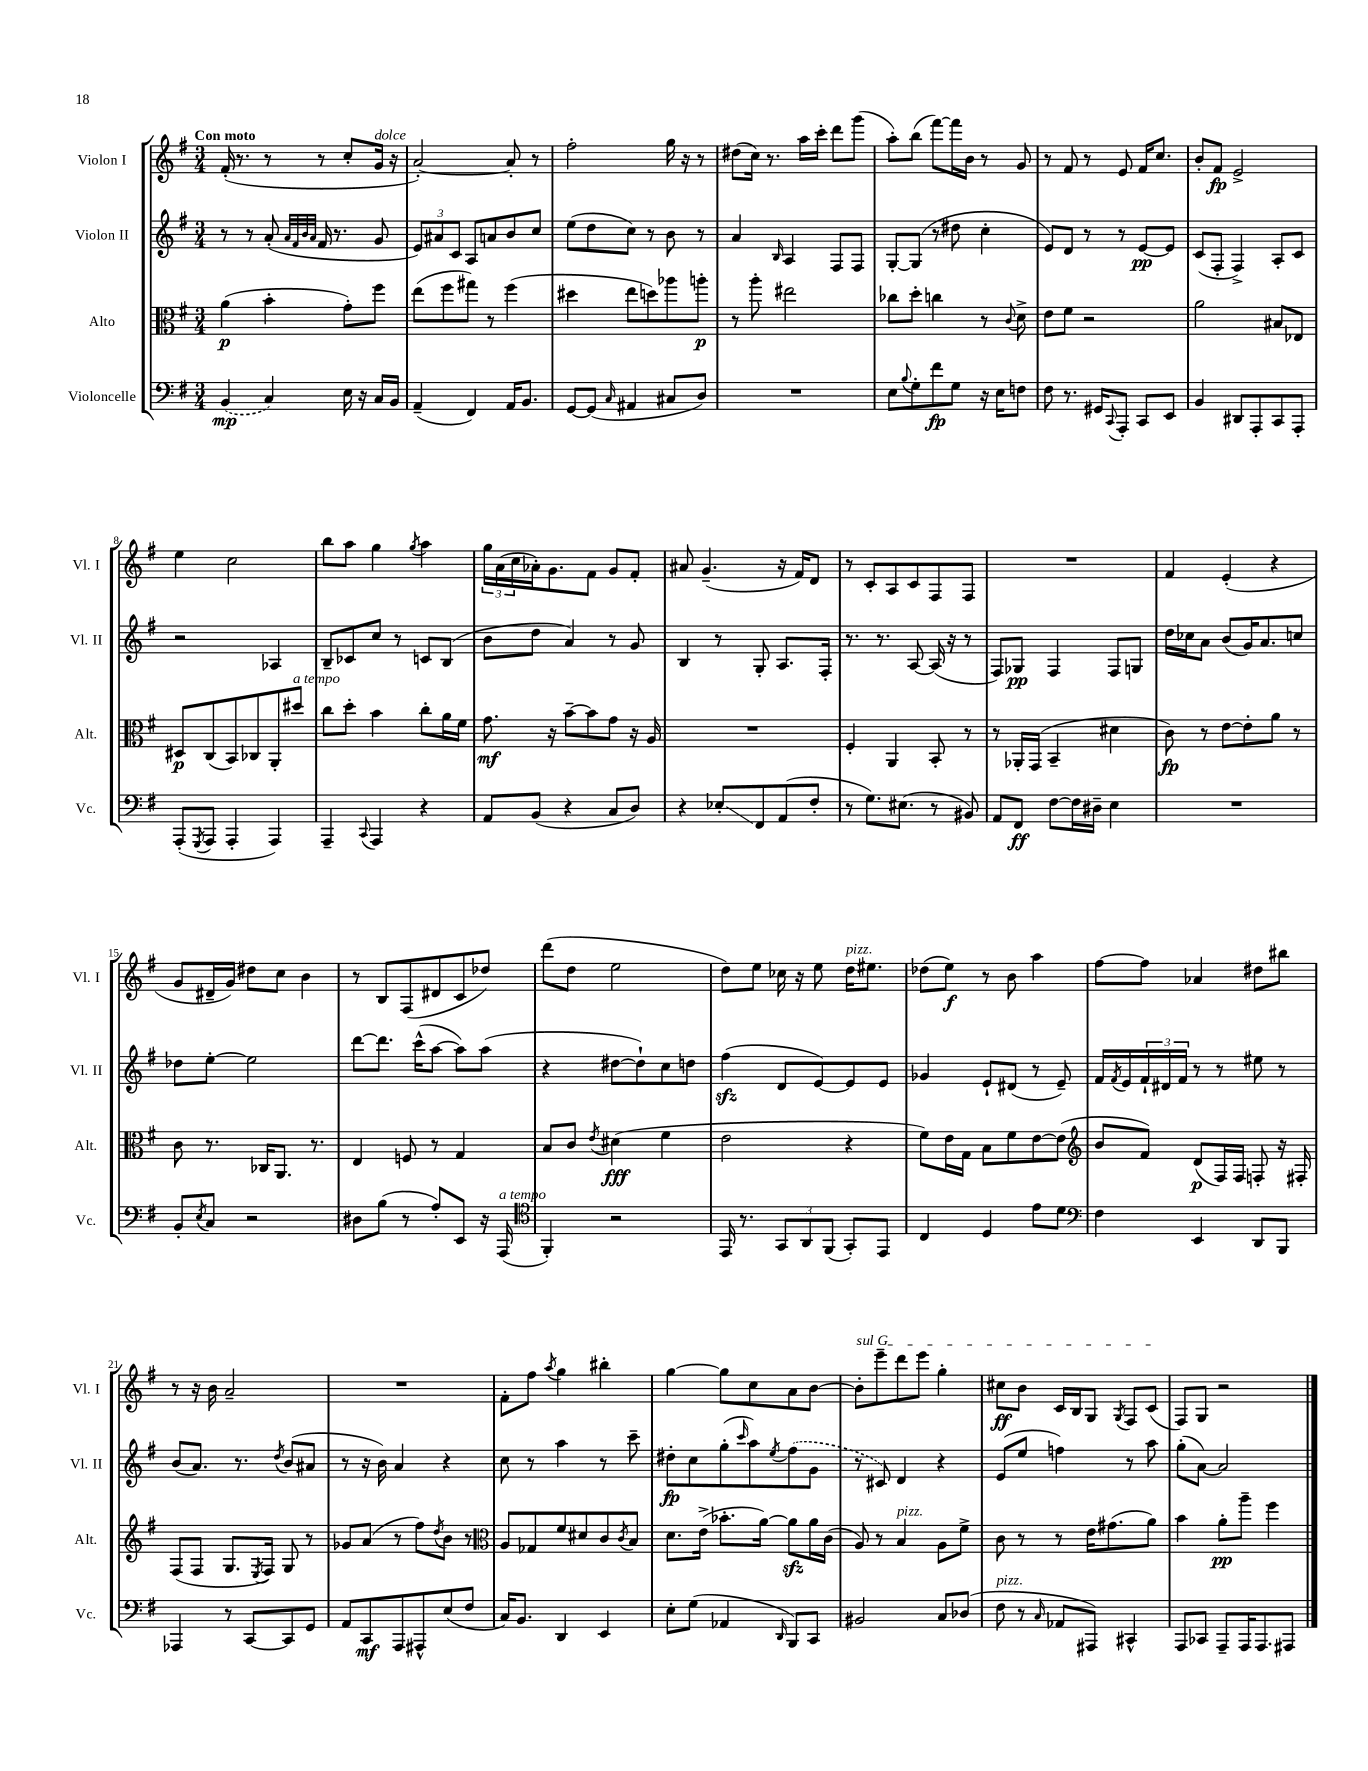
<<
\new StaffGroup <<
\new Staff = "s0" \with { instrumentName = "Violon I" shortInstrumentName = "Vl. I" } {
    \clef treble \key g \major \numericTimeSignature \time 3/4 \tempo "Con moto"
    fis'16-.( r8. r8 r8 c''8-. g'16^\markup { \italic "dolce" } r16 |
    a'2~-.) a'8-. r8 |
    fis''2-. g''16 r16 r8 |
    dis''8( c''16) r8. a''16 c'''16-. d'''8 g'''8( |
    a''8-.) b''8( fis'''8~) fis'''16 b'16 r8 g'8 |
    r8 fis'8 r8 e'8 fis'16 c''8. |
    b'8-. fis'8\fp e'2-> |
    e''4 c''2 |
    b''8 a''8 g''4 \acciaccatura { g''8 } a''4 |
    \tuplet 3/2 { g''16 a'16( c''16 } aes'16-.) g'8. fis'8 g'8 fis'8-. |
    ais'8 g'4.--( r16 fis'16) d'8 |
    r8 c'8-. a8 c'8 fis8 fis8 |
    R2. |
    fis'4 e'4-.( r4 |
    g'8 dis'16-- g'16) dis''8 c''8 b'4 |
    r8 b8 fis8( dis'8 c'8 des''8) |
    d'''8( d''8 e''2 |
    d''8) e''8 ces''16 r16 e''8 d''16^\markup { \italic "pizz." } eis''8. |
    des''8( e''8\f) r8 b'8 a''4 |
    fis''8~ fis''8 aes'4 dis''8 bis''8 |
    r8 r16 b'16 a'2-- |
    R2. |
    fis'8-. fis''8 \acciaccatura { a''8 } g''4 bis''4-. |
    g''4~ g''8 c''8 a'8 b'8~ |
    \once \override TextSpanner.bound-details.left.text = \markup { \italic "sul G" } b'8-.\startTextSpan e'''8-- d'''8 e'''8 g''4-. |
    cis''8\ff b'8 c'16 b16 g8 \acciaccatura { g8 } fis8 c'8\stopTextSpan( |
    fis8) g8 r2 \bar "|." |
}
\new Staff = "s1" \with { instrumentName = "Violon II" shortInstrumentName = "Vl. II" } {
    \clef treble \key g \major \numericTimeSignature \time 3/4
    r8 r8 a'8-.( \grace { a'32 fis'32 b'32 a'32 } fis'16 r8. g'8 |
    \tuplet 3/2 { e'8) ais'8 c'8 } a8 a'8 b'8 c''8 |
    e''8( d''8 c''8) r8 b'8 r8 |
    a'4 \grace { b16 } a4 fis8 fis8 |
    g8~-. g8( r8 dis''8 c''4-. |
    e'8) d'8 r8 r8 e'8~\pp e'8 |
    c'8( fis8-. fis4->) a8-. c'8 |
    r2 aes4 |
    b8-- ces'8 c''8 r8 c'8 b8( |
    b'8 d''8 a'4) r8 g'8 |
    b4 r8 g8-. a8. fis16-. |
    r8. r8. a8~ a16( r16 r8 |
    fis8) ges8\pp fis4 fis8 g8 |
    d''16 ces''16 a'8 b'8( g'16) a'8. c''8 |
    des''8 e''8~-. e''2 |
    d'''8~ d'''8. c'''16-^( a''8~ a''8) a''8( |
    r4 dis''8~ dis''8-!) c''8 d''8 |
    fis''4\sfz( d'8 e'8~) e'8 e'8 |
    ges'4 e'8-! dis'8( r8 e'8--) |
    fis'16 \acciaccatura { fis'8 } e'16 \tuplet 3/2 { fis'16-! dis'16 fis'16 } r8 r8 eis''8 r8 |
    b'8( a'8.) r8. \acciaccatura { d''8 } b'8( ais'8 |
    r8 r16 b'16) a'4 r4 |
    c''8 r8 a''4 r8 c'''8-- |
    dis''8-.\fp c''8 g''8-.( \grace { c'''16 } a''8) \acciaccatura { e''8 } \once \slurDashed fis''8( g'8 |
    r8 cis'8) d'4 r4 |
    e'8( e''8 f''4) r8 a''8 |
    g''8-.( a'8~) a'2 \bar "|." |
}
\new Staff = "s2" \with { instrumentName = "Alto" shortInstrumentName = "Alt." } {
    \clef alto \key g \major \numericTimeSignature \time 3/4
    a'4\p( b'4-. g'8-.) fis''8 |
    e''8( fis''8 gis''8) r8 fis''4( |
    dis''4 e''8 d''8) aes''8 a''8-.\p |
    r8 a''8-. eis''2 |
    ces''8 d''8-. c''4 r8 \appoggiatura { c'8 } d'8-> |
    e'8 fis'8 r2 |
    a'2 bis8 ees8 |
    dis8\p c8( b,8) ces8 a,8-. dis''8^\markup { \italic "a tempo" } |
    c''8 d''8-. b'4 c''8-. a'16 fis'16 |
    g'8.\mf r16 b'8~-- b'8 g'8 r16 a16 |
    R2. |
    fis4-. a,4 b,8-. r8 |
    r8 aes,16-. g,16( b,4-- dis'4 |
    c'8\fp) r8 e'8~ e'8-. a'8 r8 |
    c'8 r8. ces16 a,8. r8. |
    e4 f8 r8 g4 |
    b8 c'8 \acciaccatura { e'8 } dis'4\fff( fis'4 |
    e'2 r4 |
    fis'8) e'16 g16 b8 fis'8 e'8~ e'8( |
    \clef treble b'8 fis'8) d'8\p( fis16) fis16 f8-. r16 fis16-. |
    fis8( fis8 g8. \acciaccatura { e8 } fis16) g8 r8 |
    ges'8 a'8( r8 fis''8) \acciaccatura { d''8 } b'8 r8 |
    \clef alto a8 ges8 fis'8 dis'8 c'8 \acciaccatura { c'8 } b8 |
    d'8. e'16->( bes'8.-. a'16~) a'8\sfz a'16 c'16( |
    a8) r8 b4^\markup { \italic "pizz." } a8 fis'8-> |
    c'8 r8 r8 e'16 gis'8.( a'8) |
    b'4 a'8-.\pp a''8-- fis''4 \bar "|." |
}
\new Staff = "s3" \with { instrumentName = "Violoncelle" shortInstrumentName = "Vc." } {
    \clef bass \key g \major \numericTimeSignature \time 3/4
    \once \slurDashed b,4\mp( c4) e16 r16 c16 b,16 |
    a,4--( fis,4) a,16 b,8. |
    g,8~ g,8( \grace { c16 } ais,4 cis8 d8) |
    R2. |
    e8 \appoggiatura { b8 } g8-. fis'8\fp g8 r16 e16 f8 |
    fis8 r8. gis,16 \appoggiatura { c,8 } a,,8-. c,8 e,8 |
    b,4 dis,8 a,,8-. c,8 a,,8-. |
    a,,8-.( \acciaccatura { g,,8 } a,,8 a,,4-. a,,4) |
    a,,4-- \appoggiatura { c,8 } a,,4 r4 |
    a,8 b,8( r4 c8 d8) |
    r4 ees8-.\glissando fis,8 a,8( fis8-. |
    r8 g8.) eis8.( r8 bis,8) |
    a,8 fis,8\ff fis8~ fis16 dis16-- e4 |
    R2. |
    b,8-. \acciaccatura { e8 } c8 r2 |
    dis8 b8( r8 a8-.) e,8 r16 a,,16^\markup { \italic "a tempo" }( |
    \clef tenor fis,4-.) r2 |
    e,16 r8. \tuplet 3/2 { g,8 a,8 fis,8( } g,8-.) e,8 |
    c4 d4 e'8 d'8 |
    \clef bass fis4 e,4 d,8 b,,8 |
    aes,,4 r8 c,8~ c,8 g,8 |
    a,8 c,8\mf a,,8 ais,,8-^ e8( fis8 |
    c16) b,8. d,4 e,4 |
    e8-. g8( aes,4 \grace { d,16 } b,,8) c,8 |
    bis,2 c8 des8( |
    fis8^\markup { \italic "pizz." } r8 \grace { c16 } aes,8 ais,,8) cis,4-^ |
    a,,8 ces,8 a,,8-- a,,16 a,,8. ais,,8 \bar "|." |
}
>>
>>
